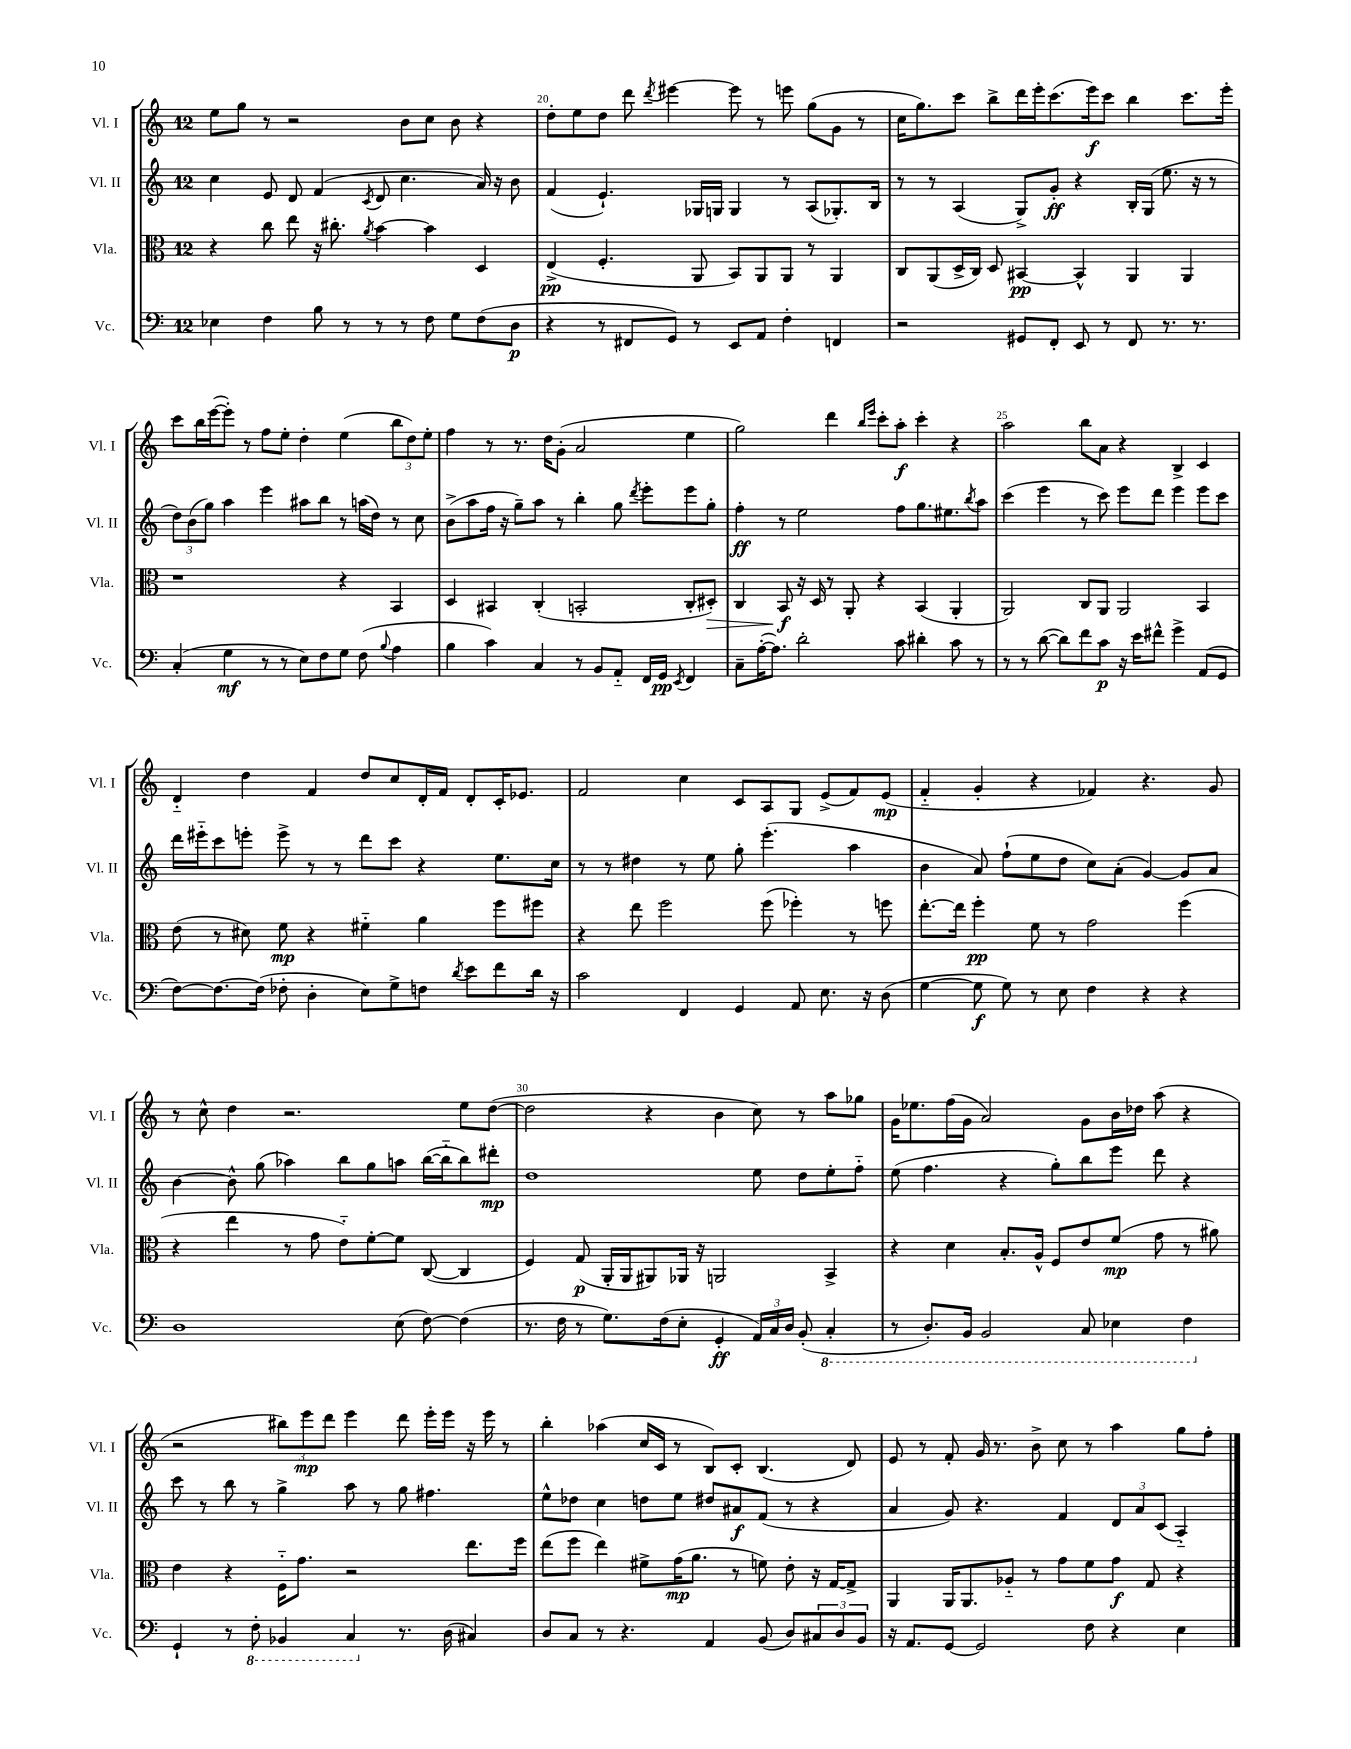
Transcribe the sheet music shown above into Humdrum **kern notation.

**kern	**kern	**kern	**kern
*staff4	*staff3	*staff2	*staff1
*clefF4	*clefC3	*clefG2	*clefG2
*k[]	*k[]	*k[]	*k[]
*M12/8	*M12/8	*M12/8	*M12/8
4E-\	4r	4cc\	8ee\L
.	.	.	8gg\J
4F\	8cc\	8e/	8r
.	8ee\	8d/	2r
8B\	16r	(4f/	.
.	8.cc#'\	.	.
8r	.	.	.
.	8qa/	8qc/	.
8r	[4b\	8d/	.
8r	.	4.cc\	8b\L
8F\	4b\]	.	8cc\J
8G\L	.	.	8b\
(8F\	4D/	16a/)	4r
.	.	16r	.
8D\J	.	8b\	.
=	=	=	=
4r	(4E^/	(4f/	8dd'\L
.	.	.	8ee\
8r	4.F'/	4.e`/)	8dd\J
8FF#/L	.	.	8ddd\
.	.	.	8qddd/
8GG/J)	.	.	[4eee#\
8r	8AA/	16G-/LL	.
.	.	16G/JJ	.
8EE/L	8BB/L)	4G/	8eee#\]
8AA/J	8AA/	.	8r
4F'\	8AA/J	8r	8eee\
.	8r	(8A/L	(8gg\L
4FF/	4AA/	8.G-'/)	8g\J
.	.	.	8r
.	.	16B/Jk	.
=	=	=	=
2r	8C/L	8r	16cc\LK
.	.	.	8.gg\)
.	(8AA/	8r	.
.	16D^/L	(4A/	8ccc\J
.	16C/JJ)	.	.
.	8D/	.	8bb^\L
8GG#/L	[4BB#/	8G^/L)	16ddd\L
.	.	.	16eee'\J
8FF'/J	.	8g'/J	(8.ccc\
8EE/	4BB#^^/]	4r	.
.	.	.	16eee\k)
8r	.	.	8ccc\J
8FF/	4AA/	16B'/LL	4bb\
.	.	(16G/JJ	.
8.r	.	8.ee\	.
.	4AA/	.	8.ccc\L
8.r	.	16r	.
.	.	8r	.
.	.	.	16eee'\Jk
=	=	=	=
(4C'/	1r	12dd\L)	8ccc\L
.	.	(12b\	.
.	.	.	16bb\L
.	.	12gg\J)	.
.	.	.	([16eee\J
4G\	.	4aa\	8eee'\]J)
.	.	.	8r
8r	.	4eee\	8ff\L
8r	.	.	8ee'\J
8E\L)	.	8aa#\L	4dd'\
8F\	.	8bb\J	.
8G\J	4r	8r	(4ee\
(8F\	.	(16aa\LL	.
.	.	16dd\JJ)	.
8qqB/	.	.	.
4A\	4BB/	8r	12bb\L
.	.	.	12dd\)
.	.	8cc\	.
.	.	.	12ee'\J
=	=	=	=
4B\	4D/	(8b^\L	4ff\
.	.	8aa\	.
4c\)	4BB#/	16ff\Jk	8r
.	.	16r	.
.	.	8gg~\L)	8.r
4C/	(4C'/	8aa\J	.
.	.	.	16dd\LK
.	.	8r	(8g'\J
8r	2BB'/	4bb'\	2a/
8BB/L	.	.	.
8AA'~/J	.	8gg\	.
.	.	8qddd/	.
16FF/LL	.	8eee'\L	.
16GG/JJ	.	.	.
8qEE/	.	.	.
4FF/	8C'/L	8eee\	4ee\
.	8D#'/J)	8gg'\J	.
=	=	=	=
8C~\L	4C/	4ff'\	2gg\)
([16A'\K	.	.	.
8.A\]J)	.	.	.
.	8BB/	8r	.
2d'\	16r	2ee\	.
.	16D/	.	.
.	8r	.	4ddd\
.	8AA'/	.	.
.	.	.	16qqbb/LL
.	.	.	16qqeee/JJ
.	4r	.	8ccc'\L
8c\	.	8ff\L	8aa'\J
4d#'\	(4BB/	8.gg\	4ccc'\
.	.	8.ee#\	.
8c\	4AA'/	.	4r
.	.	8qbb/	.
8r	.	8aa\J	.
=	=	=	=
8r	2AA/)	(4ccc\	2aa\
8r	.	.	.
([8d\	.	4eee\	.
8d\]L)	.	.	.
8f\	8C/L	8r	8bb\L
8c\J	8AA/J	8ccc\)	8a\J
16r	2AA/	8eee\L	4r
16e\LK	.	.	.
8f#^^\J	.	8ddd\J	.
4g^\	.	4eee\	4B^/
(8AA/L	4BB/	8eee\L	4c/
8GG/J	.	8ccc\J	.
=	=	=	=
[8F\L)	(8e\	16ddd\LL	4d'~/
.	.	16eee#'~\J	.
8.F\_	8r	8ccc\	.
.	8d#\)	8eee'\J	4dd\
(16F\]Jk	.	.	.
8F-'\	8f\	8eee^\	.
4D'\	4r	8r	4f/
.	.	8r	.
8E\L)	4f#'~\	8ddd\L	8dd/L
8G^\	.	8ccc\J	8cc/
8F\J	4a\	4r	16d'/L
.	.	.	16f/JJ
8qd/	.	.	.
8e\L	.	.	8d'/L
8f\	8ff\L	8.ee\L	16c'/K
.	.	.	8.e-/J
16d\Jk	8ff#\J	.	.
16r	.	16cc\Jk	.
=	=	=	=
2c\	4r	8r	2f/
.	.	8r	.
.	8ee\	4dd#\	.
.	2ff\	.	.
4FF/	.	8r	4cc\
.	.	8ee\	.
4GG/	.	8gg'\	8c/L
.	(8ff\	(4.eee'\	8A/
8AA/	4ff-'\)	.	8G/J
8.E\	.	.	(8e^/L
.	8r	4aa\	8f/)
16r	.	.	.
(8D\	8ff\	.	(8e/J
=	=	=	=
[4G\	[8.ee'\L	4b\	4f'~/
.	16ee\]Jk	.	.
8G\]	4ff'\	8a/)	4g'/
8G\)	.	(8ff`\L	.
8r	8f\	8ee\	4r
8E\	8r	8dd\J	.
4F\	2g\	8cc\L)	4f-/)
.	.	(8a'\J	.
4r	.	[4g/)	4.r
4r	(4ff\	8g/]L	.
.	.	8a/J	8g/
=	=	=	=
1D	4r	[4b\	8r
.	.	.	8cc^^\
.	4ee\	8b^^\]	4dd\
.	.	(8gg\	.
.	8r	4aa-\)	2.r
.	8g\	.	.
.	8e'~\L)	8bb\L	.
.	[8f'\	8gg\	.
(8E\	8f\]J	8aa\J	.
[8F\)	([8C/	([16bb\LL	.
.	.	16bb'~\]J	.
(4F\]	4C/]	8bb\)	8ee\L
.	.	8ddd#'\J	([8dd\J
=	=	=	=
8.r	4F/)	1dd	2dd\]
16F\	.	.	.
8r	(8G/	.	.
8.G\L)	16AA'/LL	.	.
.	16AA/J	.	.
.	8AA#/)	.	4r
(16F\k	.	.	.
8E'\J	16AA-/Jk	.	.
.	16r	.	.
4GG'/	2AA/	.	4b\
24AA/LL)	.	8ee\	8cc\)
24C/	.	.	.
24D/JJ	.	.	.
(8BB'/	.	8dd\L	8r
4CC'/	4BB^/	8ee'\	8aa\L
.	.	8ff'~\J	8gg-\J
=	=	=	=
8r	4r	(8ee\	16g\LK
.	.	.	8.ee-\
8.DD'/L)	.	4.ff\	.
.	4d\	.	(16ff\L
16BBB/Jk	.	.	16g\JJ
2BBB/	.	.	2a/)
.	8.B'/L	4r	.
.	16A^^/Jk	.	.
.	8F/L	8gg'\L)	.
8CC/	8e/	8bb\	8g\L
4EE-\	(8f/J	8eee\J	16b\L
.	.	.	16dd-\JJ
.	8g\	8ddd\	(8aa\
4FF\	8r	4r	4r
.	8a#\)	.	.
=	=	=	=
4GG`/	4e\	8ccc\	2r
.	.	8r	.
8r	4r	8bb\	.
8FF'\	.	8r	.
4BBB-/	16F'~\LK	4gg^\	12bb#\L)
.	8.g\J	.	.
.	.	.	12eee\
.	.	.	12ddd\J
4CC/	2r	8aa\	4eee\
.	.	8r	.
8.r	.	8gg\	8ddd\
.	.	4.ff#\	16eee'\LL
(16D\	.	.	16eee\JJ
4C#/)	8.ee\L	.	16r
.	.	.	16eee\
.	.	.	8r
.	16ff\Jk	.	.
=	=	=	=
8D/L	(8ee\L	8ee^^\L	4bb'\
8C/J	8ff\J	8dd-\J	.
8r	4ee\)	4cc\	(4aa-\
4.r	.	.	.
.	8f#^\L	8dd\L	16cc/LL
.	.	.	16c/JJ
.	(16g\K	8ee\J	8r
.	8.a\J	.	.
4AA/	.	8dd#/L	8B/L)
.	8r	8a#/	8c'/J
(8BB/	8f\)	(8f/J	(4.B/
8D/L)	8e'\	8r	.
12C#/	16r	4r	.
.	[16G/LK	.	.
12D/	.	.	.
.	8G^/]J	.	8d/)
12BB/J	.	.	.
=	=	=	=
16r	4AA/	4a/	8e/
8.AA/L	.	.	.
.	.	.	8r
[8GG/J	16AA/LK	8g/)	8f'/
.	8.AA/	.	.
2GG/]	.	4.r	16g/
.	.	.	8.r
.	8A-'~/J	.	.
.	8r	.	8b^\
.	8g\L	4f/	8cc\
8F\	8f\	.	8r
4r	8g\J	12d/L	4aa\
.	.	12a/	.
.	8G/	.	.
.	.	(12c/J	.
4E\	4r	4A'~/)	8gg\L
.	.	.	8ff'\J
==	==	==	==
*-	*-	*-	*-
